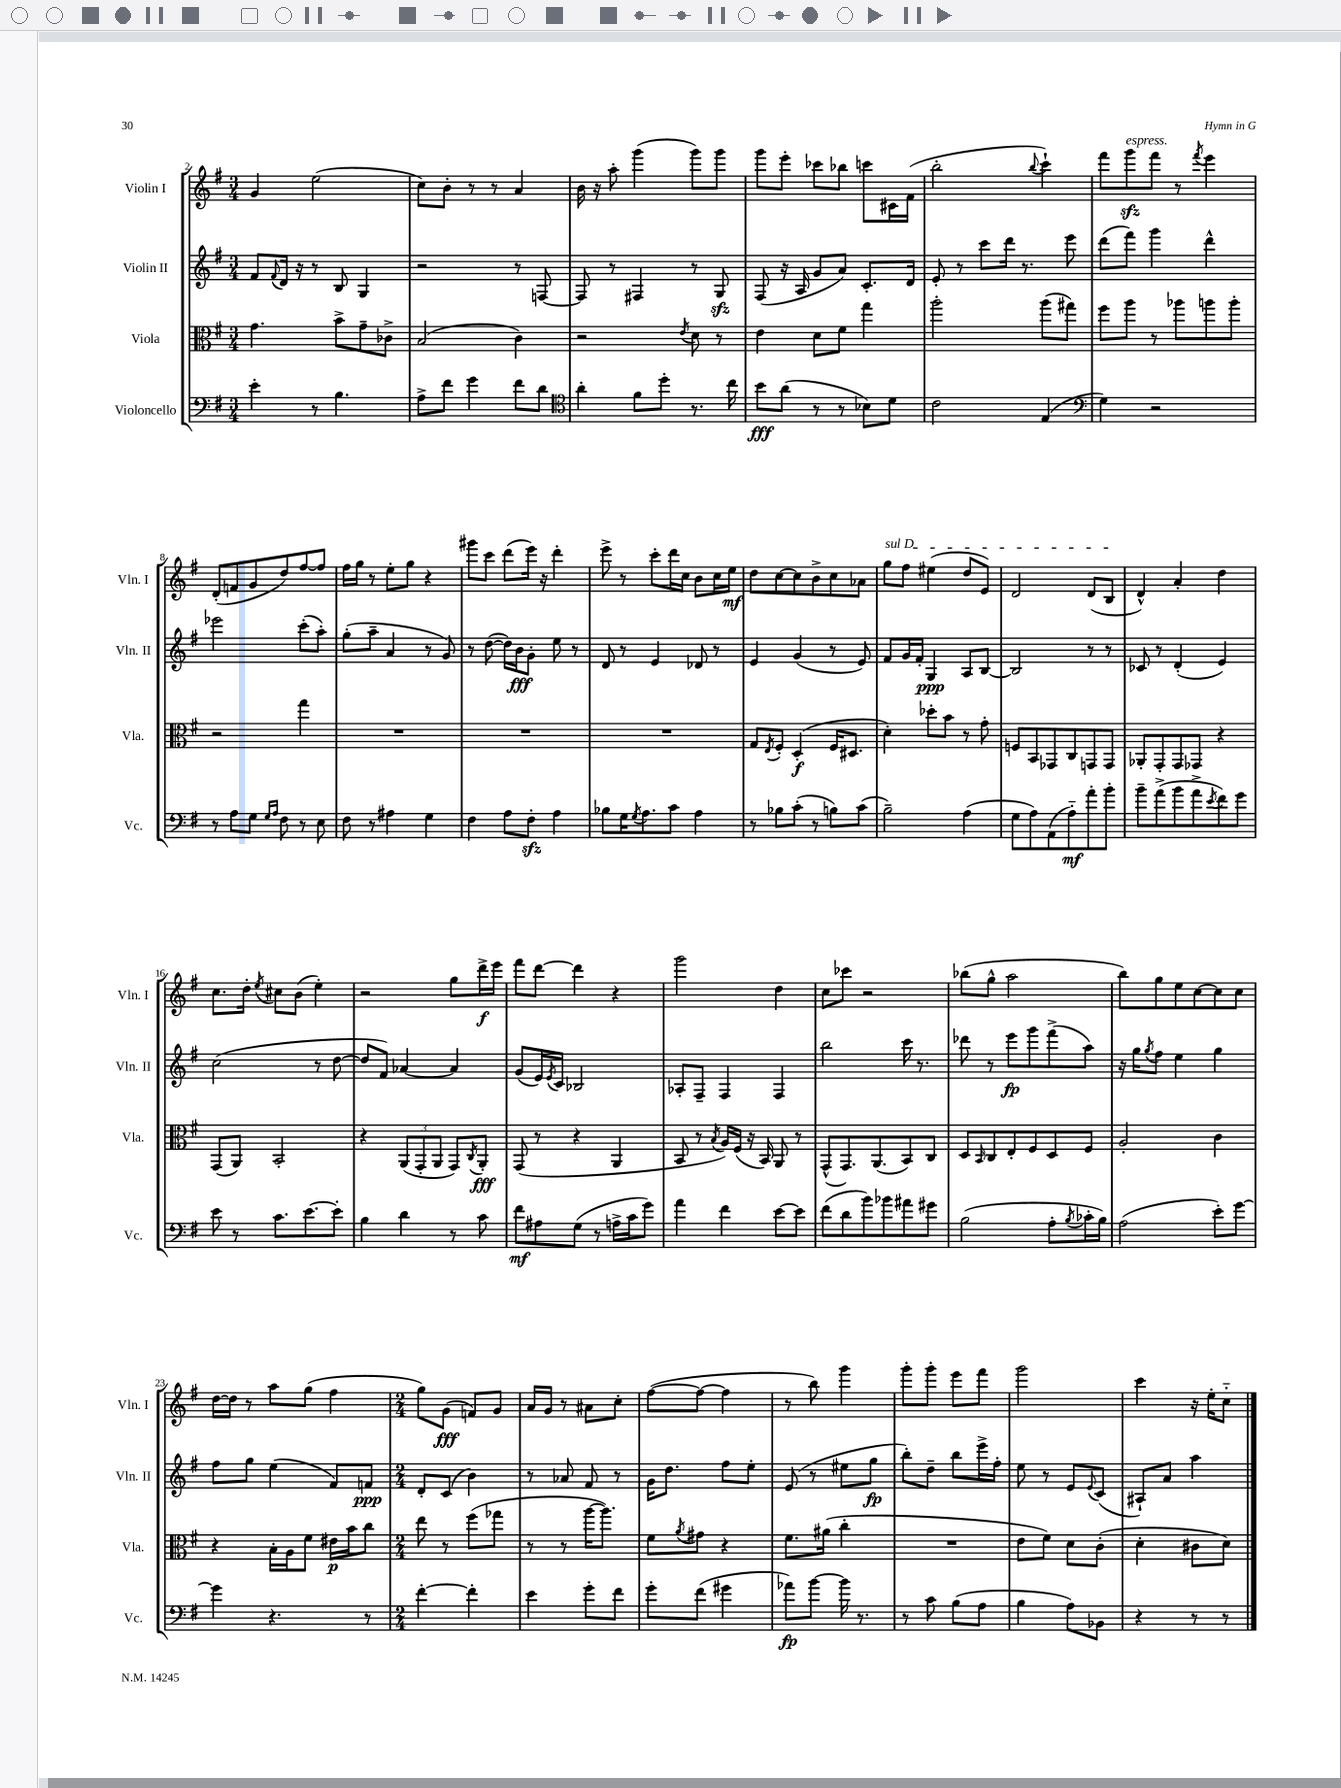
<<
\new StaffGroup <<
\new Staff = "s0" \with { instrumentName = "Violin I" shortInstrumentName = "Vln. I" } {
    \clef treble \key g \major \numericTimeSignature \time 3/4
    g'4 e''2( |
    c''8) b'8-. r8 r8 a'4 |
    b'16 r16 a''8-. g'''4( g'''8) g'''8 |
    g'''8 e'''8-. ces'''8 bes''8 c'''8 cis'16 fis'16( |
    b''2-. \appoggiatura { b''8 } c'''4-!) |
    fis'''8 g'''8\sfz^\markup { \italic "espress." } fis'''8 r8 \acciaccatura { fis'''8 } e'''4 |
    d'8-.( f'8 g'8 d''8) fis''8~ fis''8 |
    fis''16 g''16 r8 e''8-. g''8 r4 |
    gis'''8 c'''8 d'''8( e'''16) r16 d'''4-. |
    e'''8-> r8 c'''8-. d'''16 c''16 b'8 c''16 e''16\mf |
    d''8 c''8~ c''8 b'8-> c''8 aes'8 |
    \once \override TextSpanner.bound-details.left.text = \markup { \italic "sul D" } g''8\startTextSpan fis''8 eis''4( d''8 e'8) |
    d'2 d'8( b8\stopTextSpan |
    d'4-^) a'4-. d''4 |
    c''8. d''16-. \acciaccatura { e''8 } cis''8 b'8( e''4-.) |
    r2 g''8 d'''16->\f e'''16 |
    fis'''8 d'''8~ d'''4 r4 |
    g'''2 d''4 |
    c''8 ces'''8 r2 |
    bes''8( g''8-^ a''2 |
    b''8) g''8 e''8 c''8~ c''8 c''8 |
    d''16~ d''16 r8 a''8 g''8( fis''4 |
    \numericTimeSignature \time 2/4 g''8) g'8\fff( f'8) g'8 |
    a'16 g'16 r8 ais'8 c''8-. |
    fis''8~( fis''8~ fis''4 |
    r8 b''8) g'''4 |
    g'''8-. g'''8-. e'''8 fis'''8 |
    g'''2 |
    c'''4 r16 e''16-. c''8-_ \bar "|." |
}
\new Staff = "s1" \with { instrumentName = "Violin II" shortInstrumentName = "Vln. II" } {
    \clef treble \key g \major \numericTimeSignature \time 3/4
    fis'8 \appoggiatura { fis'8 } d'16 r16 r8 b8 g4 |
    r2 r8 f8~ |
    f8 r8 fis4 r8 g8\sfz |
    fis8( r16 a16 g'8 a'8) c'8.-. d'16 |
    e'8-. r8 c'''8 d'''16 r8. e'''8 |
    d'''8( fis'''8) g'''4 d'''4-^ |
    ees'''2 c'''8-.( a''8-.) |
    g''8-.( a''8-- a'4 r8 g'8) |
    r8 d''8~( d''16) b'16\fff g'8-. e''8 r8 |
    d'8 r8 e'4 des'8 r8 |
    e'4 g'4( r8 e'8) |
    fis'8 g'16 fis'16-. g4\ppp a8 b8~ |
    b2 r8 r8 |
    ces'8 r8 d'4-.( e'4) |
    c''2( r8 d''8~ |
    d''8 fis'8) aes'4~ aes'4 |
    g'8( e'16) \acciaccatura { e'8 } c'16 bes2 |
    aes8-. fis8-- fis4 fis4 |
    b''2 c'''16 r8. |
    des'''8 r8 e'''8\fp g'''8 fis'''8->( a''8) |
    r16 g''16 \acciaccatura { g''8 } fis''8 e''4 g''4 |
    fis''8 g''8 e''4( fis'8) f'8\ppp |
    \numericTimeSignature \time 2/4 d'8-. c'8( b'4) |
    r8 aes'8 fis'8 r8 |
    g'16 d''8. fis''8 e''8-. |
    e'8( r8 eis''8 g''8\fp |
    b''8-.) d''8-- b''8 e'''16-> fis''16-. |
    e''8 r8 e'8 \appoggiatura { e'8 } c'8( |
    ais8-!) a'8 a''4 \bar "|." |
}
\new Staff = "s2" \with { instrumentName = "Viola" shortInstrumentName = "Vla." } {
    \clef alto \key g \major \numericTimeSignature \time 3/4
    g'4. b'8-> g'8-- ces'8-> |
    b2( c'4) |
    r2 \acciaccatura { e'8 } d'8 r8 |
    e'4 d'8 fis'8 g''4 |
    a''2-. a''8( gis''8) |
    fis''8 a''8 r8 aes''8 a''8 a''8-. |
    r2 g''4 |
    R2. |
    R2. |
    R2. |
    g8 \acciaccatura { e8 } fis8-. d4-.\f( fis16 dis8. |
    d'4-.) des''8-. b'8 r8 g'8-. |
    f8 b,8 ges,8 c8 g,8 g,8 |
    aes,8-. g,8-. g,8 ges,8 r4 |
    g,8( a,8) b,2-. |
    r4 \tuplet 3/2 { a,8( g,8-. a,8 } g,8) \acciaccatura { c8 } a,8-.\fff |
    g,8( r8 r4 a,4 |
    b,8 r8 \acciaccatura { b8 } a16) fis16( r16 b,16) a,8 r8 |
    g,8-^( g,8.) a,8.( b,8) c8 |
    d8 \grace { b,16 } c8 e8-. fis8 d8 fis8 |
    a2-. c'4 |
    r4 b16-. a16 fis'8 eis'16\p b'16 c''8 |
    \numericTimeSignature \time 2/4 e''8 r8 fis''8( ges''8 |
    r8 r8 a''16~ a''8.) |
    fis'8 \acciaccatura { a'8 } gis'8 r4 |
    fis'8. ais'16( c''4-. |
    R2 |
    e'8 fis'8) d'8 c'8-.( |
    d'4-. cis'8 d'8) \bar "|." |
}
\new Staff = "s3" \with { instrumentName = "Violoncello" shortInstrumentName = "Vc." } {
    \clef bass \key g \major \numericTimeSignature \time 3/4
    e'4-. r8 b4. |
    a8-> fis'8 g'4 fis'8 d'8 |
    \clef tenor a'4-. fis'8 d''8-. r8. c''16 |
    b'8\fff a'8( r8 r8 bes8) d'8 |
    c'2 e4( |
    \clef bass g4) r2 |
    r8 a8 g8 \grace { g16 a16 } fis8 r8 e8 |
    fis8 r8 ais4 g4 |
    fis4 a8 fis8-.\sfz a4 |
    bes8 g16 \acciaccatura { g8 } a8. c'8 a4 |
    r8 bes8 c'8-.( r8 b8) c'8( |
    b2--) a4( |
    g8 a8) a,8( a8-_\mf) a'8-. b'8-. |
    b'8-- a'8->( b'8 a'8-> \acciaccatura { e'8 } fis'8) g'8 |
    e'8 r8 c'8. e'8.~ e'8-. |
    b4 d'4 r8 c'8 |
    fis'8\mf ais8 g8( r8 a16-> c'16 g'8) |
    a'4 fis'4 e'8~ e'8 |
    fis'8( d'8 b'8) bes'8 ais'8 gis'8 |
    b2( a8-. \acciaccatura { b8 } ces'16-. b16) |
    a2( e'8-.) g'8~ |
    g'4 r4. r8 |
    \numericTimeSignature \time 2/4 fis'4~-. fis'4-. |
    e'4 g'8-. fis'8 |
    g'8-. fis'8( gis'4 |
    aes'8\fp) b'8~ b'16 r8. |
    r8 c'8 b8( a8 |
    b4 a8) bes,8 |
    r4 r8 r8 \bar "|." |
}
>>
>>
\layout { \context { \Score currentBarNumber = #2 } }
